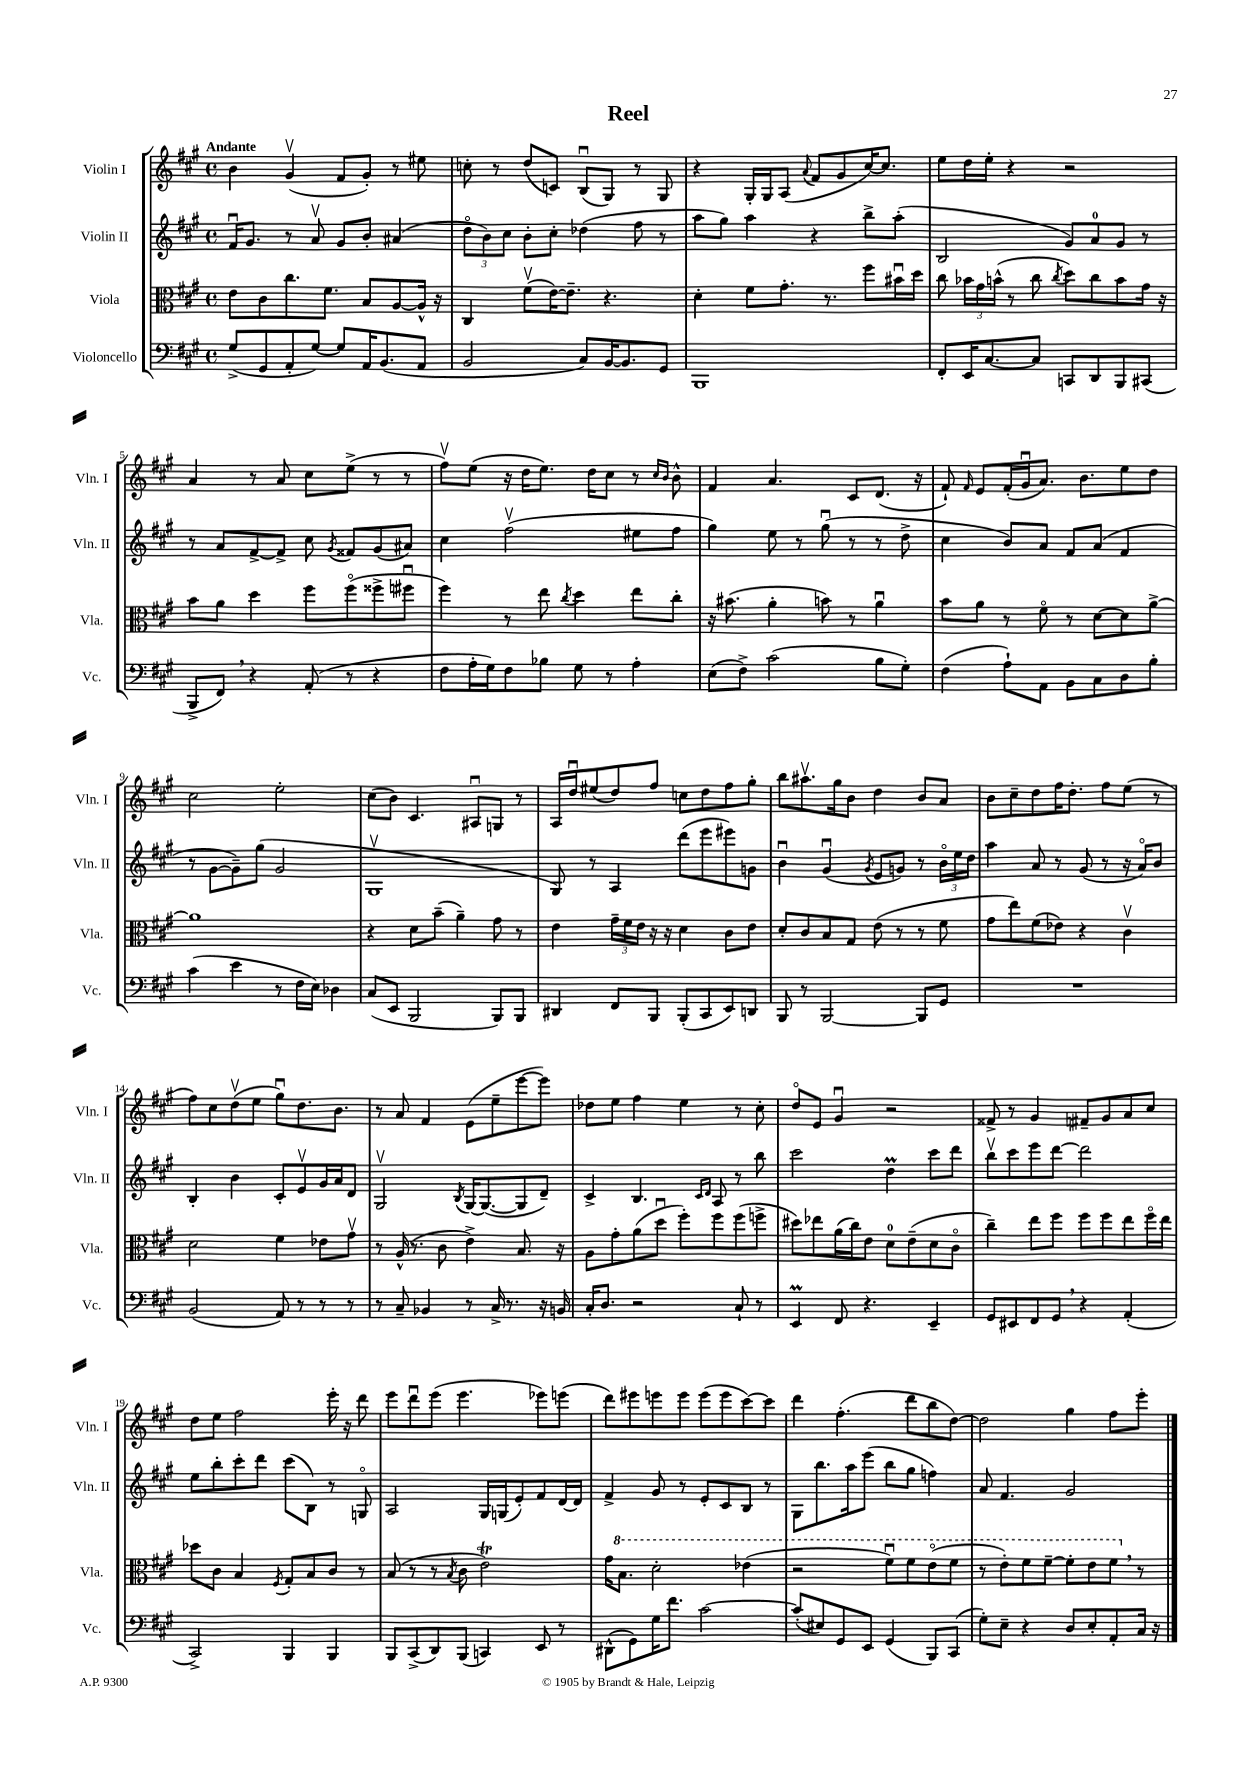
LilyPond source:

\header { title = "Reel" }
<<
\new StaffGroup <<
\new Staff = "s0" \with { instrumentName = "Violin I" shortInstrumentName = "Vln. I" } {
    \clef treble \key a \major \defaultTimeSignature \time 4/4 \tempo "Andante"
    \autoBeamOff b'4 gis'4\upbow( fis'8[ gis'8]-.) r8 eis''8 |
    c''8-. r8 d''8[( c'8]) b8[\downbow( gis8]) r8 gis8 |
    r4 gis16[-. gis16 a8]( \appoggiatura { a'8 } fis'8[ gis'8 cis''16~) cis''8.] |
    e''8[ d''16 e''16]-. r4 r2 |
    a'4 r8 a'8 cis''8[ e''8]->( r8 r8 |
    fis''8[\upbow) e''8]( r16 d''16[ e''8.]) d''16[ cis''8] r8 \grace { cis''16[ b'16] } b'8-^ |
    fis'4 a'4. cis'8[ d'8.]( r16 |
    fis'8-!) \grace { fis'16 } e'8[ fis'16-.( gis'16\downbow a'8.]) b'8.[ e''8 d''8] |
    cis''2 e''2-. |
    cis''8[( b'8]) cis'4. ais8[\downbow g8] r8 |
    a16[ d''16\downbow eis''8( d''8) fis''8] c''8[ d''8 fis''8 gis''8]-. |
    b''8[ ais''8.\upbow gis''16 b'8] d''4 b'8[ a'8] |
    b'8[ cis''8-- d''8 fis''16 d''8.]-. fis''8[ e''8]( r8 |
    fis''8[) cis''8 d''8\upbow( e''8] gis''8[\downbow) d''8. b'8.] |
    r8 a'8 fis'4 e'8[( e''8-- e'''8~ e'''8]) |
    des''8[ e''8] fis''4 e''4 r8 cis''8-. |
    d''8[\flageolet e'8] gis'4\downbow r2 |
    fisis'8-> r8 gis'4 fis'8[-- gis'8 a'8 cis''8] |
    d''8[ e''8] fis''2 e'''16-. r16 d'''8 |
    e'''8[ d'''8\downbow e'''8]( e'''4. ees'''8[) e'''8]( |
    d'''8[) eis'''8 e'''8 e'''8] e'''8[( e'''8 cis'''8~) cis'''8] |
    d'''4 fis''4.-.( d'''8[ b''8 d''8]~) |
    d''2 gis''4 fis''8[ e'''8]-. \bar "|." |
}
\new Staff = "s1" \with { instrumentName = "Violin II" shortInstrumentName = "Vln. II" } {
    \clef treble \key a \major \defaultTimeSignature \time 4/4
    \autoBeamOff fis'16[\downbow gis'8.] r8 a'8\upbow gis'8[ b'8]-. ais'4( |
    \tuplet 3/2 { d''8[\flageolet b'8) cis''8] } b'8[-. cis''8]-. des''4( fis''8 r8 |
    a''8[ gis''8]) a''4 r4 b''8[-> a''8]-.( |
    b2 gis'8[) a'8-0 gis'8] r8 |
    r8 a'8[ fis'8~-> fis'8]-> cis''8 \acciaccatura { gis'8 } fisis'8[ gis'8( ais'8]) |
    cis''4 fis''2\upbow( eis''8[ fis''8] |
    gis''4) e''8 r8 gis''8\downbow( r8 r8 d''8-> |
    cis''4 b'8[) a'8] fis'8[ a'8]( fis'4 |
    r8 gis'8[~ gis'8--) gis''8]( gis'2 |
    gis1\upbow |
    gis8) r8 a4 d'''8[( e'''8 eis'''8) g'8] |
    b'4\downbow gis'4\downbow( \acciaccatura { gis'8 } e'8[ g'8]) r8 \tuplet 3/2 { b'16[\flageolet e''16 d''16] } |
    a''4 a'8 r8 gis'8( r8 r16 a'16[\flageolet) b'8] |
    b4-. b'4 cis'8[-. e'8\upbow gis'16 a'16 d'8] |
    gis2\upbow \acciaccatura { b8 } gis16[~ gis8.~( gis8 d'8]--) |
    cis'4-> b4. \grace { cis'16[ d'16] } a8 r8 b''8 |
    cis'''2 d''4\prall cis'''8[ d'''8] |
    b''8[\upbow cis'''8 e'''8 d'''8]~ d'''2 |
    e''8[ b''8-. cis'''8-. d'''8] cis'''8[( b8]) r8 g8\flageolet |
    a2 gis16[ g16( e'8-.) fis'8 d'16~ d'16] |
    fis'4-> gis'8 r8 e'8[-. cis'8 b8] r8 |
    gis8[ b''8. a''16 e'''8]( b''8[ gis''8] f''4) |
    a'8 fis'4. gis'2 \bar "|." |
}
\new Staff = "s2" \with { instrumentName = "Viola" shortInstrumentName = "Vla." } {
    \clef alto \key a \major \defaultTimeSignature \time 4/4
    \autoBeamOff e'8[ cis'8 cis''8. fis'8.] b8[ a8~ a16]-^ r16 |
    cis4 fis'8[\upbow( e'16~) e'8.]-- r4. |
    d'4-. fis'8[ gis'8.]-. r8. fis''8[ bis'16\downbow d''16] |
    cis''8 \tuplet 3/2 { bes'16[ gis'16 b'16]-^( } r8 cis''8 \acciaccatura { cis''8 } d''8[) cis''8 b'8 gis'16] r16 |
    b'8[ a'8] d''4 fis''8[ fis''8\flageolet( fisis''8-> fis''8]\downbow |
    fis''4) r8 e''8 \acciaccatura { cis''8 } d''4 e''8[ cis''8]-. |
    r16 bis'8.( a'4-. b'8) r8 a'4\downbow |
    b'8[ a'8] r8 fis'8\flageolet r8 d'8[~ d'8 a'8]~-> |
    a'1 |
    r4 d'8[ b'8]--( a'4--) gis'8 r8 |
    e'4 \tuplet 3/2 { gis'16[-- fis'16 e'16] } r16 r16 d'4 cis'8[ e'8] |
    d'8[-. cis'8 b8 gis8] e'8( r8 r8 fis'8 |
    gis'8[ e''8) fis'8( ees'8]) r4 cis'4\upbow |
    d'2 fis'4 ees'8[ gis'8]\upbow |
    r8 a16-^( r8. cis'8 e'4->) b8. r16 |
    a8[ gis'8-. a'8( d''8]\downbow fis''8[-.) fis''8 fis''8( f''8]-> |
    dis''8[) ees''8 a'16( cis''16) e'8] d'8[-0 e'8--( d'8 cis'8]\flageolet |
    cis''4--) e''8[ fis''8] fis''8[ fis''8 e''8 fis''16\flageolet e''16] |
    des''8[ cis'8] b4 \acciaccatura { fis8 } gis8[-. b8 cis'8] r8 |
    b8( r8 r8 \acciaccatura { b8 } cis'8 e'2\trill) |
    gis'16[ \ottava #1 b'8.] d''2-. ees''4( |
    r2 fis''8[\downbow) fis''8 e''8\flageolet( fis''8] |
    r8 e''8[-.) fis''8 fis''8]~-- fis''8[-. e''8 fis''8] \breathe \ottava #0 r8 \bar "|." |
}
\new Staff = "s3" \with { instrumentName = "Violoncello" shortInstrumentName = "Vc." } {
    \clef bass \key a \major \defaultTimeSignature \time 4/4
    \autoBeamOff gis8[->( gis,8 a,8-. gis8]~) gis8[ a,16 b,8.( a,8] |
    b,2 cis8[) b,16~ b,8. gis,8] |
    b,,1 |
    fis,8[-. e,16 cis8.~ cis8] c,8[ d,8 b,,8 cis,8]( |
    b,,8[-> fis,8]) \breathe r4 a,8-.( r8 r4 |
    fis8[ a16-. gis16) fis8 bes8] gis8 r8 a4-. |
    e8[( fis8]->) cis'2( b8[ gis8]-.) |
    fis4( a8[-!) a,8] b,8[ cis8 d8 b8]-. |
    cis'4( e'4 r8 fis16[ e16]) des4 |
    cis8[( e,8] b,,2 b,,8[) b,,8] |
    dis,4 fis,8[ b,,8] b,,8[-.( cis,8 e,8) d,8] |
    b,,8 r8 b,,2~ b,,8[ gis,8] |
    R1 |
    b,2( a,8) r8 r8 r8 |
    r8 cis8-- bes,4 r8 cis16-> r8. r16 b,16 |
    cis16[-. d8.] r2 cis8-! r8 |
    e,4\prall fis,8 r4. e,4-- |
    gis,8[ eis,8 fis,8 gis,8] \breathe r4 a,4-.( |
    cis,2->) b,,4 b,,4 |
    b,,8[ cis,8->( d,8) b,,8]( c,4) e,8 r8 |
    dis,8[-^( gis,8) gis16 fis'8.] cis'2~ |
    cis'8[-.( eis8) gis,8 e,8] gis,4( b,,8[) cis,8]( |
    gis8[-.) e8]-- r4 d8[ e8-. a,8-. cis16] r16 \bar "|." |
}
>>
>>
